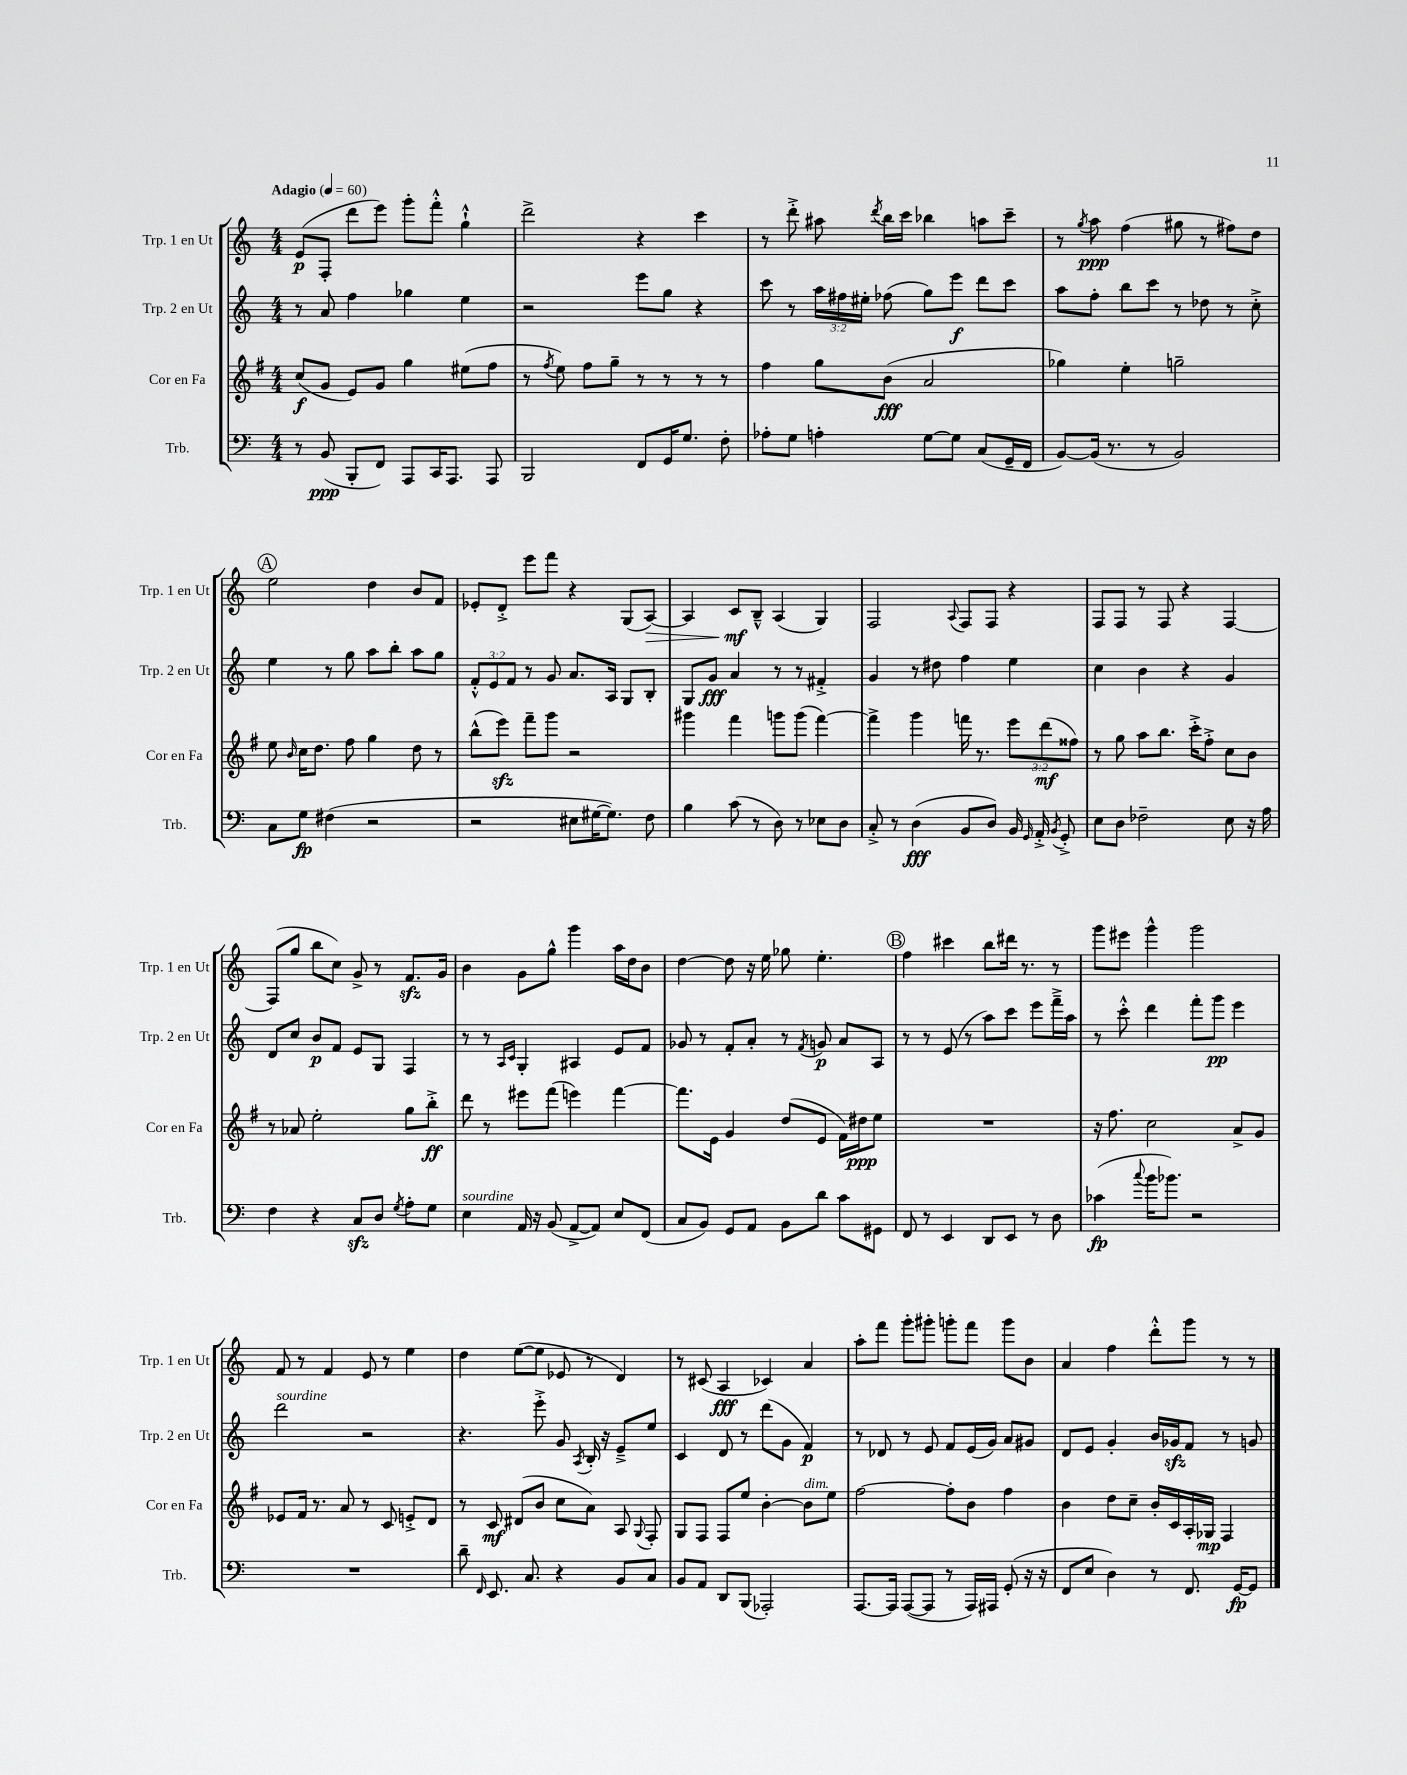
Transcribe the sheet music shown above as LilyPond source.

<<
\new StaffGroup <<
\new Staff = "s0" \with { instrumentName = "Trp. 1 en Ut" shortInstrumentName = "Trp. 1 en Ut" } {
    \clef treble \key c \major \numericTimeSignature \time 4/4 \tempo "Adagio" 4 = 60
    \autoBeamOff e'8[\p( f8]-. d'''8[ e'''8]) g'''8[-. f'''8]-.-^ g''4-!-^ |
    d'''2-> r4 c'''4 |
    r8 d'''8-.-> ais''8 \acciaccatura { d'''8 } b''16[ c'''16] bes''4 a''8[ c'''8]-- |
    r8 \acciaccatura { g''8 } a''8\ppp f''4( gis''8 r8 fis''8[) d''8] |
    \mark \markup { \circle "A" } e''2 d''4 b'8[ f'8] |
    ees'8[-. d'8]-.-> e'''8[ f'''8] r4 g8[( a8]~\>) |
    a4 c'8[\mf\! b8]---^ a4( g4) |
    f2 \appoggiatura { a8 } f8[ f8] r4 |
    f8[ f8] r8 f8 r4 f4~ |
    f8[( g''8] b''8[ c''8]) g'8-> r8 f'8.[\sfz g'16] |
    b'4 g'8[ g''8]-^ g'''4 a''16[ d''16 b'8] |
    d''4~ d''8 r16 e''16 ges''8 e''4.-. |
    \mark \markup { \circle "B" } f''4 cis'''4 b''8[ dis'''16] r8. r8 |
    g'''8[ eis'''8] g'''4-^ g'''2 |
    f'8 r8 f'4 e'8 r8 e''4 |
    d''4 e''8[~( e''8] ees'8 r8 d'4) |
    r8 cis'8( a4\fff ces'4) a'4 |
    a''8[-. f'''8] g'''8[-. gis'''8]-. g'''8[-. f'''8] g'''8[ b'8] |
    a'4 f''4 d'''8[-.-^ g'''8] r8 r8 \bar "|." |
}
\new Staff = "s1" \with { instrumentName = "Trp. 2 en Ut" shortInstrumentName = "Trp. 2 en Ut" } {
    \clef treble \key c \major \numericTimeSignature \time 4/4 \override Staff.TupletNumber.text = #tuplet-number::calc-fraction-text
    \autoBeamOff r8 a'8 f''4 ges''4 e''4 |
    r2 e'''8[ g''8] r4 |
    c'''8 r8 \tuplet 3/2 { a''16[ fis''16 eis''16]-. } fes''8( g''8[) e'''8]\f d'''8[ c'''8] |
    a''8[ f''8]-. b''8[ c'''8] r8 des''8 r8 c''8-.-> |
    \mark \markup { \circle "A" } e''4 r8 g''8 a''8[ b''8]-. a''8[ g''8] |
    \tuplet 3/2 { f'8[-.-^ e'8 f'8] } r8 g'8 a'8.[ a16] g8[ b8]-. |
    g8[ g'8]\fff a'4 r8 r8 fis'4-.-> |
    g'4 r8 dis''8 f''4 e''4 |
    c''4 b'4 r4 g'4 |
    d'8[ c''8] b'8[\p f'8] e'8[ g8] f4 |
    r8 r8 \grace { a16[ c'16] } g4-. ais4 e'8[ f'8] |
    ges'8 r8 f'8[-. a'8]-. r8 \acciaccatura { f'8 } g'8\p a'8[ a8] |
    \mark \markup { \circle "B" } r8 r8 e'8( r8 a''8[) c'''8] e'''8[ f'''16---> a''16] |
    r8 c'''8-.-^ d'''4 f'''8[-. g'''8]\pp e'''4 |
    d'''2^\markup { \italic "sourdine" } r2 |
    r4. e'''8-.-> g'8 \acciaccatura { a8 } b16-. r16 e'8[---> e''8] |
    c'4 d'8 r8 d'''8[( g'8] f'4\p) |
    r8 des'8 r8 e'8 f'8[ e'16( g'16]) a'8[ gis'8] |
    d'8[ e'8] g'4-. b'16[ ges'16\sfz f'8] r8 g'8 \bar "|." |
}
\new Staff = "s2" \with { instrumentName = "Cor en Fa" shortInstrumentName = "Cor en Fa" } {
    \clef treble \key g \major \numericTimeSignature \time 4/4 \override Staff.TupletNumber.text = #tuplet-number::calc-fraction-text
    \autoBeamOff c''8[\f( g'8] e'8[) g'8] g''4 eis''8[( fis''8] |
    r8 \acciaccatura { fis''8 } e''8) fis''8[ g''8]-- r8 r8 r8 r8 |
    fis''4 g''8[ b'8]\fff( a'2 |
    ges''4) e''4-. g''2-- |
    \mark \markup { \circle "A" } e''8 \grace { b'16 } c''16[ d''8.] fis''8 g''4 d''8 r8 |
    b''8[-^( e'''8]\sfz) fis'''8[-- g'''8] r2 |
    gis'''4 fis'''4 g'''8[ g'''8]( fis'''4~) |
    fis'''4-> g'''4 f'''16 r8. \tuplet 3/2 { e'''8[ d'''8\mf( fisis''8]) } |
    r8 g''8 a''8[ b''8.] c'''16[-.-> fis''8]-.-> c''8[ b'8] |
    r8 aes'8 e''2-. g''8[ b''8]-.->\ff |
    d'''8 r8 eis'''8[ fis'''8]( e'''4) fis'''4~ |
    fis'''8.[ e'16] g'4 d''8[( e'8] fis'16[) dis''16\ppp e''8] |
    \mark \markup { \circle "B" } R1 |
    r16 fis''8. c''2 a'8[-> g'8] |
    ees'8[ fis'16] r8. a'8 r8 c'8 e'8[-.-> d'8] |
    r8 c'8\mf dis'8[( b'8] c''8[ a'8]) a8 \appoggiatura { g8 } fis8-. |
    g8[ fis8] fis8[ e''8] b'4~-. b'8[^\markup { \italic "dim." } e''8] |
    fis''2~ fis''8[-. b'8] fis''4 |
    b'4 d''8[ c''8]-- b'16[-. c'16 a16-. ges16]\mp fis4 \bar "|." |
}
\new Staff = "s3" \with { instrumentName = "Trb." shortInstrumentName = "Trb." } {
    \clef bass \key c \major \numericTimeSignature \time 4/4
    \autoBeamOff r8 b,8\ppp( b,,8[-. f,8]) a,,8[ c,16 a,,8.] a,,8 |
    b,,2 f,8[ g,16 g8.] f8-. |
    aes8[-. g8] a4-. g8[~ g8] c8[( g,16-- f,16] |
    b,8[~) b,16]( r8. r8 b,2) |
    \mark \markup { \circle "A" } c8[ g8]\fp fis4( r2 |
    r2 eis8[ gis16~ gis8.]) f8 |
    b4 c'8( r8 d8) r8 ees8[ d8] |
    c8-.-> r8 d4\fff( b,8[ d8]) b,16 \grace { g,16 } a,16-.-> \acciaccatura { b,8 } g,8-.-> |
    e8[ d8] fes2-- e8 r16 a16 |
    f4 r4 c8[\sfz d8] \acciaccatura { g8 } a8[-. g8] |
    e4^\markup { \italic "sourdine" } a,16 r16 b,8( a,8[~-> a,8]) e8[ f,8]( |
    c8[ b,8]) g,8[ a,8] b,8[ d'8] c'8[ gis,8] |
    \mark \markup { \circle "B" } f,8 r8 e,4 d,8[ e,8] r8 d8 |
    ces'4\fp( \appoggiatura { c''8 } b'16[ bes'8.]) r2 |
    R1 |
    d'8-- \grace { f,16 } e,8. c8. r4 b,8[ c8] |
    b,8[ a,8] d,8[ b,,8]( aes,,2-.) |
    a,,8.[~ a,,16] a,,8[~( a,,8] r8 a,,16[) ais,,16] g,8-.( r16 r16 |
    f,8[ e8] d4) r8 f,8. g,16[~\fp g,8] \bar "|." |
}
>>
>>
\layout { \context { \Score \remove "Bar_number_engraver" } }
